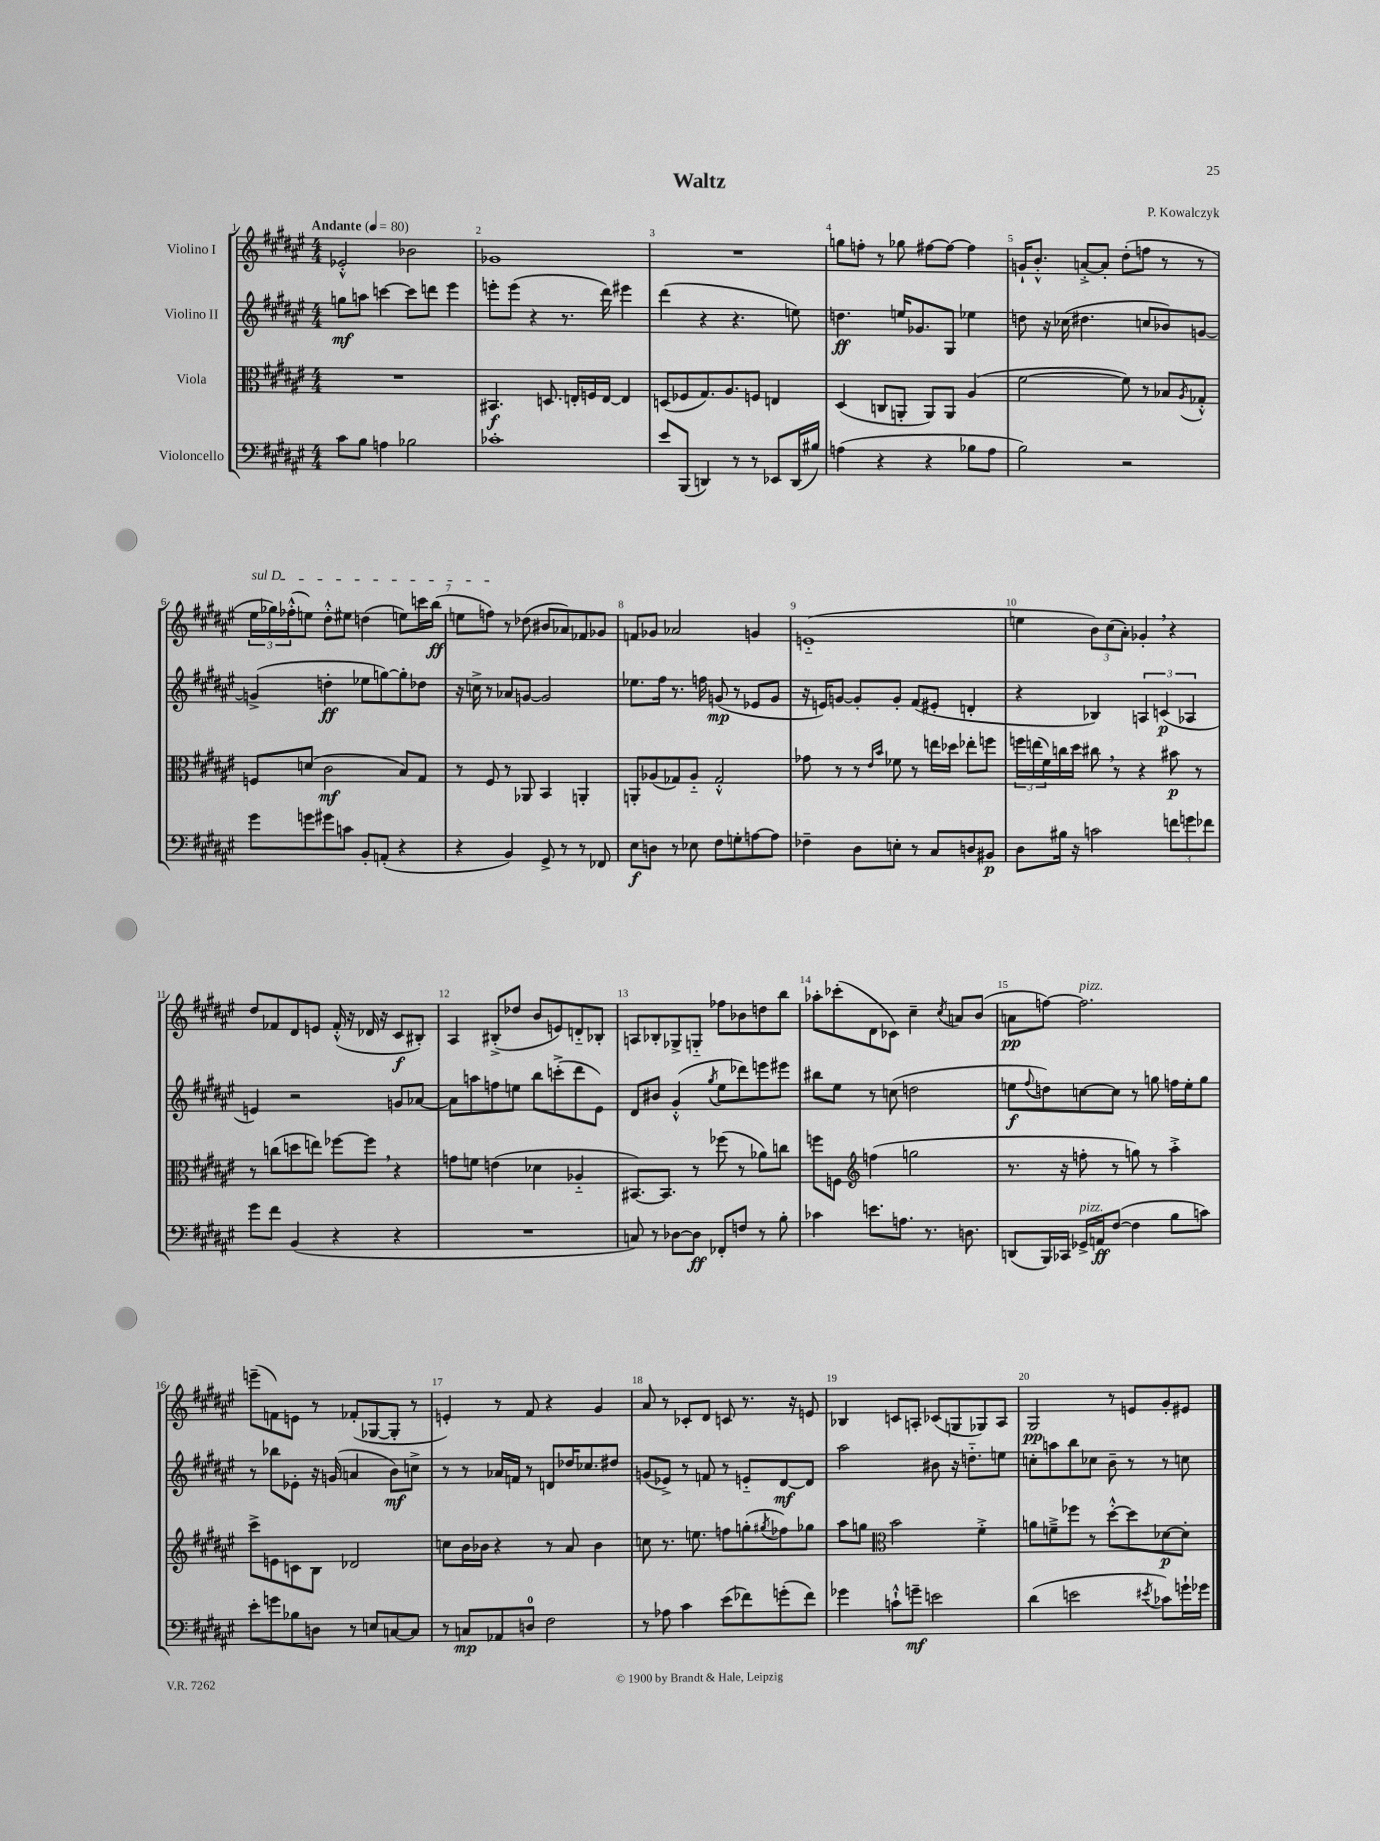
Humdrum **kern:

**kern	**kern	**kern	**kern
*staff4	*staff3	*staff2	*staff1
*clefF4	*clefC3	*clefG2	*clefG2
*k[f#c#g#d#a#e#]	*k[f#c#g#d#a#e#]	*k[f#c#g#d#a#e#]	*k[f#c#g#d#a#e#]
*M4/4	*M4/4	*M4/4	*M4/4
*MM80	*MM80	*MM80	*MM80
8c#	1r	8gg	2e-'^^
8B	.	8aa	.
4A	.	[4ccc	.
2B-	.	8ccc]	2b-
.	.	8ddd	.
.	.	4eee#	.
=	=	=	=
1c-'	4.BB#	8eee'	1g-
.	.	(8eee	.
.	.	4r	.
.	8.D	.	.
.	.	8.r	.
.	16E'	.	.
.	16F	.	.
.	[16E	16ddd#)	.
.	4E]	4eee#	.
=	=	=	=
8e#	(8D	(4ddd#	1r
(8BBB	8F-	.	.
4DD)	8.G#)	4r	.
.	8.A#	.	.
8r	.	4.r	.
8r	8F	.	.
8EE-	4E	.	.
(16DD	.	8ee)	.
16B#)	.	.	.
=	=	=	=
(4A	(4D#	4.dd	8gg
.	.	.	8ff'
4r	8C	.	8r
.	8AA'	16ee	8gg-
.	.	8.g-	.
4r	8AA)	.	[8ff#
.	8AA	8G#	8ff#_
8B-	(4A#	4ee-	4ff#]
8A	.	.	.
=	=	=	=
2B)	[2f#	8dd	16g`
.	.	.	8.b'^^
.	.	16r	.
.	.	(16cc-	.
.	.	4.dd#	[8a'^
.	.	.	8a']
2r	8f#])	.	(8dd#'
.	8r	8cc	8ff
.	8B-	8b-)	8r
.	8qA#	.	.
.	8G-'^^	[8g	8r
=	=	=	=
8g#	8F	(4g^]	24ee#
.	.	.	24gg-)
.	.	.	(24ff-'^^
8g	(8d	.	8ee)
8g#	2c#	4dd'	8dd#'^^
8c	.	.	8ee#
8BB'	.	8ee-	(4dd
(8AA'	.	[8gg)	.
4r	8B)	8gg']	8ee)
.	8G#	8dd-	16ccc
.	.	.	(16bb
=	=	=	=
4r	8r	16r	8ee
.	.	16cc^	.
.	8F#	8r	8ff)
4BB)	8r	8a-	8r
.	8AA-	[8g	(8dd-
8GG#^	4BB	2g]	8b#
8r	.	.	8a-)
8r	4AA'	.	8f-
8FF-	.	.	8g-
=	=	=	=
8E#	8AA'	8.ee-	8f
8D	(8A-	.	8g-
.	.	16ff#	.
8r	8G-)	8.r	2a-
8E-	8A-'~	.	.
.	.	16ff	.
8F#	2G-'^^	(8g	.
8G'	.	8r	.
[8A	.	8e-	4g
8A]	.	8g	.
=	=	=	=
4F-~	8g-	16r	(1e'~
.	.	16e)	.
.	8r	[8g	.
8D#	8r	8g']	.
.	16qqe#	.	.
.	16qqb	.	.
8E'	8f-	8g'	.
8r	8r	(8f#	.
8C#	16ee	8e#'	.
.	16dd-	.	.
8D	8ee-'	4d'	.
8BB#	8ff	.	.
=	=	=	=
8D#	24ff	4r	4ee
.	(24ee	.	.
.	24f#)	.	.
16B#	16cc	.	.
16r	16dd#	.	.
2c	8cc#	4B-)	12b)
.	.	.	(12cc#
.	8r	.	.
.	.	.	12a#')
.	4r	6A	4g-'
.	.	(6c	.
12f	8b#	.	4r
12g	.	6A-	.
.	8r	.	.
12f-	.	.	.
=	=	=	=
8g#	8r	4e)	8dd#
8f#	(8cc	.	8f-
(4BB	8dd	2r	8d#
.	8ee)	.	8e
4r	[8ff-	.	(16f-'^^
.	.	.	16r
.	8ff-]	.	16d-
.	.	.	16r
4r	4r	8g	8c#
.	.	[8a-	8B#')
=	=	=	=
1r	8g	8a-]	4A#
.	8f	8aa	.
.	(4e	8ff	(8B#'^
.	.	8ee	8dd-
.	4d-	8bb	8b
.	.	(8ccc'^	8e)
.	4A-'~	8ddd#	8d'~
.	.	8e#)	8B-'
=	=	=	=
8C)	[8.BB#)	8d#	8A
8r	.	8b#	8B-'
.	8.BB#]	.	.
[8D-	.	(4g#'^^	8G-^
8D-]	8r	.	8G'~
.	.	8qgg#	.
8FF-'	(8ff-	8ee#	8ff-
8F	8r	8ddd-)	8b-
8r	8a-)	8eee	8dd
8B'	8cc	8eee#	8bb
=	=	=	=
4c-	8ff	8bb#	8aa-'
.	8F	8ee#	(8ccc-'
*	*clefG2	*	*
8.e	(4ff	8r	8d#
.	.	(8cc	8c-)
8.A	.	.	.
.	2gg	2dd	4cc#~
8.r	.	.	.
.	.	.	8qcc#
.	.	.	8a
8.D	.	.	.
.	.	.	(8b
=	=	=	=
(8DD	8.r	8ee	8a
.	.	8qqff#	.
16BBB)	.	8dd)	[8ff)
16CC-	16r	.	.
16GG-^	8ff'	[8cc	2.ff]
16AA	.	.	.
([8F#	8r	8cc]	.
4F#]	8gg)	8r	.
.	8r	8gg	.
8B	4aa#'^	16ff	.
.	.	16ee'	.
8c)	.	8gg	.
=	=	=	=
8e#'	8ccc#^	8r	(8eee~
8g	8e	8bb-	8f)
8B-	8c	8e-'	8e
8D	8B	16r	8r
.	.	(16g	.
8r	2d-	4a	(8f-'
8E	.	.	[8G-
[8C	.	8b)	8G-']
8C]	.	8cc^	8r
=	=	=	=
8r	8cc	8r	4e')
8C	16b	8r	.
.	16b-	.	.
8AA-	4r	16a-	8r
.	.	16f	.
8D	.	8r	8f#
2F#	8r	8d	4r
.	8a#	16dd-	.
.	.	8.cc-	.
.	4b-	.	4g#
.	.	8dd#	.
=	=	=	=
8r	8cc	(8g	8a#
8A-	8.r	8e-^)	8r
4c#	.	8r	8c-'
.	8.ee	.	.
.	.	8f	8d#
(8e#	8ff	8r	8c
8f-)	(8gg'	8e'~	8.r
.	8qgg#	.	.
(8g'	8ff-)	[8d#	.
.	.	.	16r
8f-)	8gg-	8d#]	8e
=	=	=	=
4g-	8aa#	2aa#	4B-
.	8gg	.	.
*	*clefC3	*	*
8c`^^	2b	.	8c
8g~	.	.	8A'
2e	.	8b#	(8c-
.	.	16r	8G
.	.	8.dd'~	.
.	4f#'^	.	8G-)
.	.	8ee	8A
=	=	=	=
(4d#	8a	8cc'	2G#
.	8f~^	8aa	.
2e	8ff-	8bb	.
.	8r	8cc-	.
.	[8dd#'^^	8b~	8r
.	8dd#]	8r	8e
8qe#	.	.	.
8c-)	[8d-	8r	8g#'
16g`	8d-']	8cc	8e#
16g-	.	.	.
==	==	==	==
*-	*-	*-	*-
